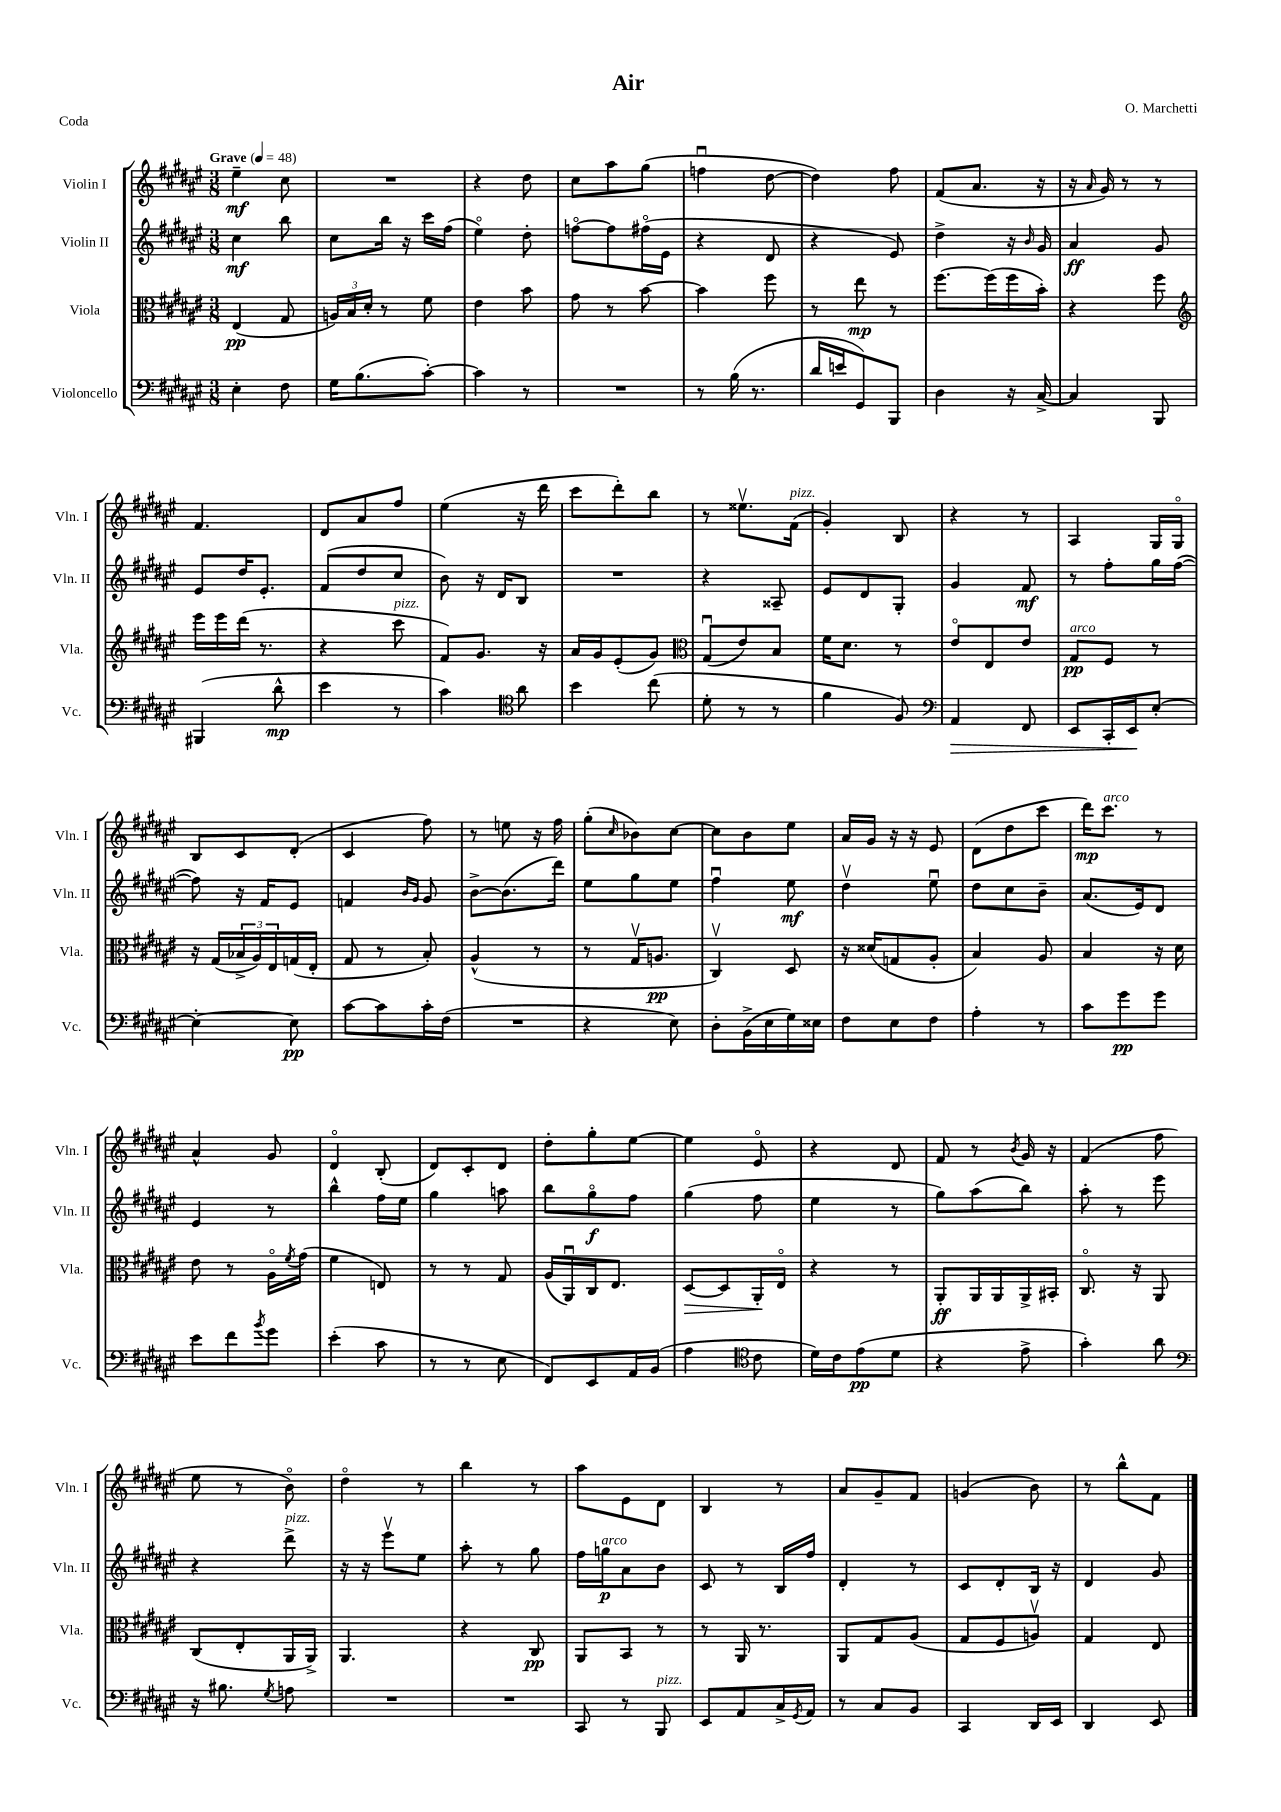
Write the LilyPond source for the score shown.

\header { title = "Air" composer = "O. Marchetti" piece = "Coda" }
<<
\new StaffGroup <<
\new Staff = "s0" \with { instrumentName = "Violin I" shortInstrumentName = "Vln. I" } {
    \clef treble \key fis \major \numericTimeSignature \time 3/8 \tempo "Grave" 4 = 48
    eis''4--\mf cis''8 |
    R4. |
    r4 dis''8 |
    cis''8 ais''8 gis''8( |
    f''4\downbow dis''8~ |
    dis''4) fis''8 |
    fis'8( ais'8. r16 |
    r16 \grace { ais'16 } gis'16) r8 r8 |
    fis'4. |
    dis'8 ais'8 fis''8 |
    eis''4( r16 dis'''16 |
    cis'''8 dis'''8-.) b''8 |
    r8 eisis''8.\upbow fis'16^\markup { \italic "pizz." }( |
    gis'4-.) b8 |
    r4 r8 |
    ais4 gis16 gis16\flageolet |
    b8 cis'8 dis'8-.( |
    cis'4 fis''8) |
    r8 e''8 r16 fis''16 |
    gis''8-.( \grace { cis''16 } bes'8) cis''8~ |
    cis''8 b'8 eis''8 |
    ais'16 gis'16 r16 r16 eis'8 |
    dis'8( dis''8 cis'''8 |
    dis'''16\mp) cis'''8.^\markup { \italic "arco" } r8 |
    ais'4-^ gis'8 |
    dis'4\flageolet b8-.( |
    dis'8) cis'8-. dis'8 |
    dis''8-. gis''8-. eis''8~ |
    eis''4 eis'8\flageolet |
    r4 dis'8 |
    fis'8 r8 \acciaccatura { b'8 } gis'16 r16 |
    fis'4( fis''8 |
    eis''8 r8 b'8\flageolet) |
    dis''4\flageolet r8 |
    b''4 r8 |
    ais''8 eis'8 dis'8 |
    b4 r8 |
    ais'8 gis'8-- fis'8 |
    g'4( b'8) |
    r8 b''8-^ fis'8 \bar "|." |
}
\new Staff = "s1" \with { instrumentName = "Violin II" shortInstrumentName = "Vln. II" } {
    \clef treble \key fis \major \numericTimeSignature \time 3/8
    cis''4\mf b''8 |
    cis''8 b''16 r16 cis'''16 fis''16( |
    eis''4\flageolet) dis''8-. |
    f''8~\flageolet f''8 fis''16\flageolet( eis'16 |
    r4 dis'8 |
    r4 eis'8) |
    dis''4-> r16 \grace { b'16 } gis'16 |
    ais'4\ff gis'8 |
    eis'8 dis''16 eis'8.-. |
    fis'8( dis''8 cis''8 |
    b'8) r16 dis'16 b8 |
    R4. |
    r4 aisis8-- |
    eis'8 dis'8 gis8-. |
    gis'4 fis'8\mf |
    r8 fis''8-. gis''16 fis''16~( |
    fis''8) r16 fis'16 eis'8 |
    f'4 \grace { b'16 gis'16 } gis'8 |
    b'8~-> b'8.( dis'''16) |
    eis''8 gis''8 eis''8 |
    fis''4\downbow eis''8\mf |
    dis''4\upbow eis''8\downbow |
    dis''8 cis''8 b'8-- |
    ais'8.( eis'16) dis'8 |
    eis'4 r8 |
    b''4-^ fis''16 eis''16 |
    gis''4 a''8 |
    b''8 gis''8\flageolet\f fis''8 |
    gis''4( fis''8 |
    eis''4 r8 |
    gis''8) ais''8( b''8) |
    ais''8-. r8 eis'''8 |
    r4 dis'''8->^\markup { \italic "pizz." } |
    r16 r16 eis'''8\upbow eis''8 |
    ais''8-. r8 gis''8 |
    fis''16 g''16\p^\markup { \italic "arco" } ais'8 b'8 |
    cis'8 r8 b16 fis''16 |
    dis'4-. r8 |
    cis'8 dis'8-. b16 r16 |
    dis'4 gis'8 \bar "|." |
}
\new Staff = "s2" \with { instrumentName = "Viola" shortInstrumentName = "Vla." } {
    \clef alto \key fis \major \numericTimeSignature \time 3/8
    eis4\pp( gis8 |
    \tuplet 3/2 { a16) b16 dis'16-. } r8 fis'8 |
    eis'4 b'8 |
    gis'8 r8 b'8~ |
    b'4 fis''8 |
    r8 eis''8\mp r8 |
    fis''8.~ fis''16( fis''16 b'16-.) |
    r4 fis''8 |
    \clef treble eis'''16 eis'''16 dis'''16( r8. |
    r4 cis'''8^\markup { \italic "pizz." } |
    fis'8) gis'8. r16 |
    ais'16 gis'16 eis'8-.( gis'8) |
    \clef alto gis8\downbow( eis'8) b8 |
    fis'16 dis'8. r8 |
    eis'8\flageolet eis8 eis'8 |
    gis8\pp^\markup { \italic "arco" } fis8 r8 |
    r16 gis16( \tuplet 3/2 { bes16-> ais16) eis16 } g16( eis16-. |
    gis8 r8 b8-.) |
    ais4-^( r8 |
    r8 gis16\upbow a8.\pp |
    cis4\upbow) dis8 |
    r16 disis'16( g8 ais8-. |
    b4) ais8 |
    b4 r16 dis'16 |
    eis'8 r8 ais16\flageolet \acciaccatura { fis'8 } gis'16( |
    fis'4 e8) |
    r8 r8 gis8 |
    ais16( ais,16\downbow) cis16 eis8. |
    dis8~\> dis8 ais,16-.\! eis16\flageolet |
    r4 r8 |
    ais,8-.\ff ais,16 ais,16 ais,16-> bis,16-. |
    cis8.\flageolet r16 ais,8 |
    cis8( eis8-. ais,16 ais,16->) |
    ais,4. |
    r4 cis8\pp |
    ais,8 b,8 r8 |
    r8 ais,16 r8. |
    ais,8 gis8 ais8( |
    gis8 fis8 a8\upbow) |
    gis4 eis8 \bar "|." |
}
\new Staff = "s3" \with { instrumentName = "Violoncello" shortInstrumentName = "Vc." } {
    \clef bass \key fis \major \numericTimeSignature \time 3/8
    eis4-. fis8 |
    gis16 b8.( cis'8~-.) |
    cis'4 r8 |
    R4. |
    r8 b16( r8. |
    dis'16 e'16 gis,8) b,,8 |
    dis4 r16 cis16~-> |
    cis4 b,,8 |
    bis,,4( dis'8-^\mp |
    eis'4 r8 |
    cis'4) \clef tenor ais'8 |
    b'4 cis''8( |
    dis'8-. r8 r8 |
    fis'4 fis8) |
    \clef bass ais,4\> fis,8 |
    eis,8 cis,16-. eis,16\! eis8~-. |
    eis4~-. eis8\pp |
    cis'8~ cis'8 cis'16-. fis16( |
    R4. |
    r4 eis8) |
    dis8-. b,16->( eis16 gis16) eisis16 |
    fis8 eis8 fis8 |
    ais4-. r8 |
    cis'8 gis'8\pp gis'8 |
    eis'8 fis'8 \acciaccatura { b'8 } gis'8 |
    eis'4-.( cis'8 |
    r8 r8 eis8 |
    fis,8) eis,8 ais,16 b,16( |
    ais4 \clef tenor cis'8 |
    dis'16) cis'16 eis'8\pp( dis'8 |
    r4 eis'8-> |
    gis'4-.) ais'8 |
    \clef bass r16 bis8. \acciaccatura { gis8 } a8 |
    R4. |
    R4. |
    cis,8 r8 b,,8^\markup { \italic "pizz." } |
    eis,8 ais,8 cis16-> \acciaccatura { gis,8 } ais,16 |
    r8 cis8 b,8 |
    cis,4 dis,16 eis,16 |
    dis,4 eis,8 \bar "|." |
}
>>
>>
\layout { \context { \Score \remove "Bar_number_engraver" } }
